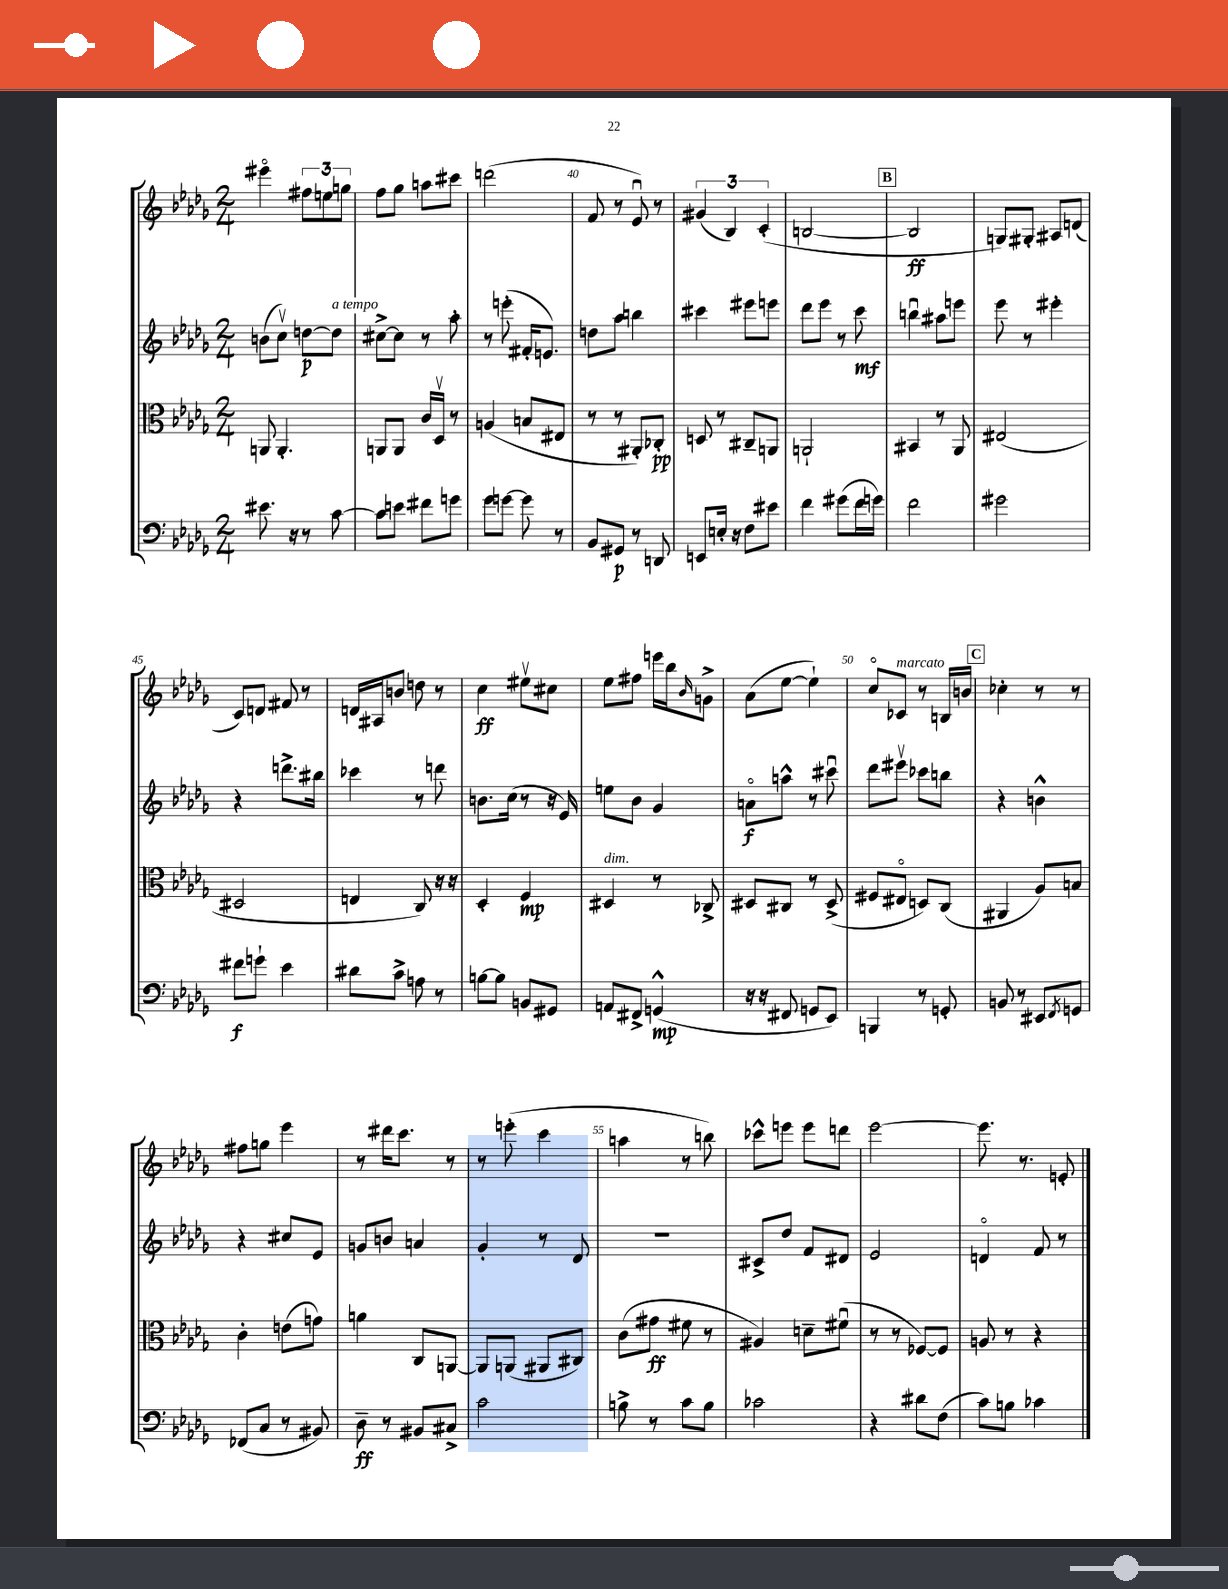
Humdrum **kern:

**kern	**kern	**kern	**kern
*staff4	*staff3	*staff2	*staff1
*clefF4	*clefC3	*clefG2	*clefG2
*k[b-e-a-d-g-]	*k[b-e-a-d-g-]	*k[b-e-a-d-g-]	*k[b-e-a-d-g-]
*M2/4	*M2/4	*M2/4	*M2/4
8.e#\	8AA/	(8b\L	4eee#o\
.	4.AA'/	8ccv\J)	.
16r	.	.	.
8r	.	[8dd\L	12ff#\L
.	.	.	12ee\
[8c\	.	8dd\]J	.
.	.	.	12gg\J
=	=	=	=
8c\]L	8AA/L	[8cc#^\L	8ff\L
8e\J	8AA/J	8cc#\]J	8gg-\J
8f#\L	16c/LL	8r	8aa\L
.	16D-v/JJ	.	.
8g\J	8r	8aa-'\	8ccc#\J
=	=	=	=
8g-\L	(4A/	8r	(2ddd\
[8g\J	.	(8eee'\	.
8g\]	8B/L	16f#'/LK	.
.	.	8.e/J)	.
8r	8E#/J	.	.
=	=	=	=
8BB-/L	8r	8dd\L	8f/
8GG#/J	8r	8aa-\J	8r
8r	8AA#'/L)	4bb\	8e-u/)
8DD/	8C-'/J	.	8r
=	=	=	=
8EE/L	8D/	4ccc#\	(6g#/
16E'/Jk	8r	.	.
.	.	.	6B-/)
16r	.	.	.
8F\L	8C#~/L	8eee#\L	.
.	.	.	(6c'/
8e#\J	8AA/J	8eee\J	.
=	=	=	=
4f\	2AA`/	8ddd-\L	[2B/
.	.	8eee-\J	.
(8g#\L	.	8r	.
16f\L	.	8ccc\	.
16g\JJ)	.	.	.
=	=	=	=
2f\	4BB#/	4bbu\	2B/]
.	8r	8aa#\L	.
.	8AA-/	8eee\J	.
=	=	=	=
2g#\	(2E#/	8eee-\	8G/L)
.	.	8r	8G#'/J
.	.	4eee#'\	8A#/L
.	.	.	(8d/J
=	=	=	=
8f#\L	2D#/	4r	8c/L)
8g`\J	.	.	8d/J
4e-\	.	8.ddd^\L	8f#/
.	.	.	8r
.	.	16bb#\Jk	.
=	=	=	=
8d#\L	4E/	4ccc-\	16d/LL
.	.	.	16A#/J
8c^\J	.	.	8b/J
8A\	8C/)	8r	8dd\
8r	16r	8ddd\	8r
.	16r	.	.
=	=	=	=
[8B\L	4D-'/	8.b\L	4cc\
8B\]J	.	.	.
.	.	(16cc\Jk	.
8BB/L	4F/	8r	8ee#v\L
8GG#/J	.	16r	8cc#\J
.	.	16e-/)	.
=	=	=	=
8AA/L	4D#/	8ee\L	8ee-\L
8FF#^/J	.	8b-\J	8ff#\J
(4GG^^/	8r	4g-/	16eee\LL
.	.	.	16bb-\J
.	.	.	16qqb-/
.	8C-^/	.	8g^\J
=	=	=	=
16r	8D#/L	8ao\L	(8a-\L
16r	.	.	.
8FF#/	8C#/J	8aa^^\J	[8ee-\J
8GG/L	8r	8r	4ee-`\])
8EE-/J)	(8D#^/	8ccc#u\	.
=	=	=	=
4BBB/	8F#/L	8ddd-\L	8cco/L
.	8E#o/J	8eee#v\J	8c-/J
8r	8D/L)	8ccc-\L	8r
8GG'/	(8C/J	8bb\J	16B/LL
.	.	.	16b/JJ
=	=	=	=
8BB/	4AA#/	4r	4cc-'\
8r	.	.	.
8EE#/L	8A-/L)	4b^^\	8r
8qFF/	.	.	.
8GG/J	8B/J	.	8r
=	=	=	=
(8FF-/L	4c'\	4r	8ff#\L
8C/J	.	.	8gg\J
8r	(8e\L	8cc#/L	4eee-\
8BB#/)	8g\J)	8e-/J	.
=	=	=	=
8D-~\	4a\	8g/L	8r
8r	.	8b/J	16ddd#\LK
.	.	.	8.ccc\J
8BB#/L	8C/L	4a/	.
8C#^/J	[8AA/J	.	8r
=	=	=	=
2c\	8AA/]L	4g-'/	8r
.	(8AA/J	.	(8eee'\
.	8AA#/L	8r	4ccc\
.	8C#/J)	8d-/	.
=	=	=	=
8B^\	(8c\L	2r	4aa\
8r	8g#\J	.	.
8c\L	8f#\	.	8r
8B\J	8r	.	8bb\)
=	=	=	=
2c-\	4A#/)	8c#^/L	8ccc-^^\L
.	.	8dd-/J	8eee\J
.	8d~\L	8f/L	8eee\L
.	(8f#u\J	8d#/J	8ddd\J
=	=	=	=
4r	8r	2e-/	[2eee-\
.	8r	.	.
8d#\L	[8F-/L)	.	.
(8F\J	8F-/]J	.	.
=	=	=	=
8c\L)	8A/	4do/	8.eee-\]
8B\J	8r	.	.
.	.	.	8.r
4c-\	4r	8f/	.
.	.	8r	8e'/
==	==	==	==
*-	*-	*-	*-
